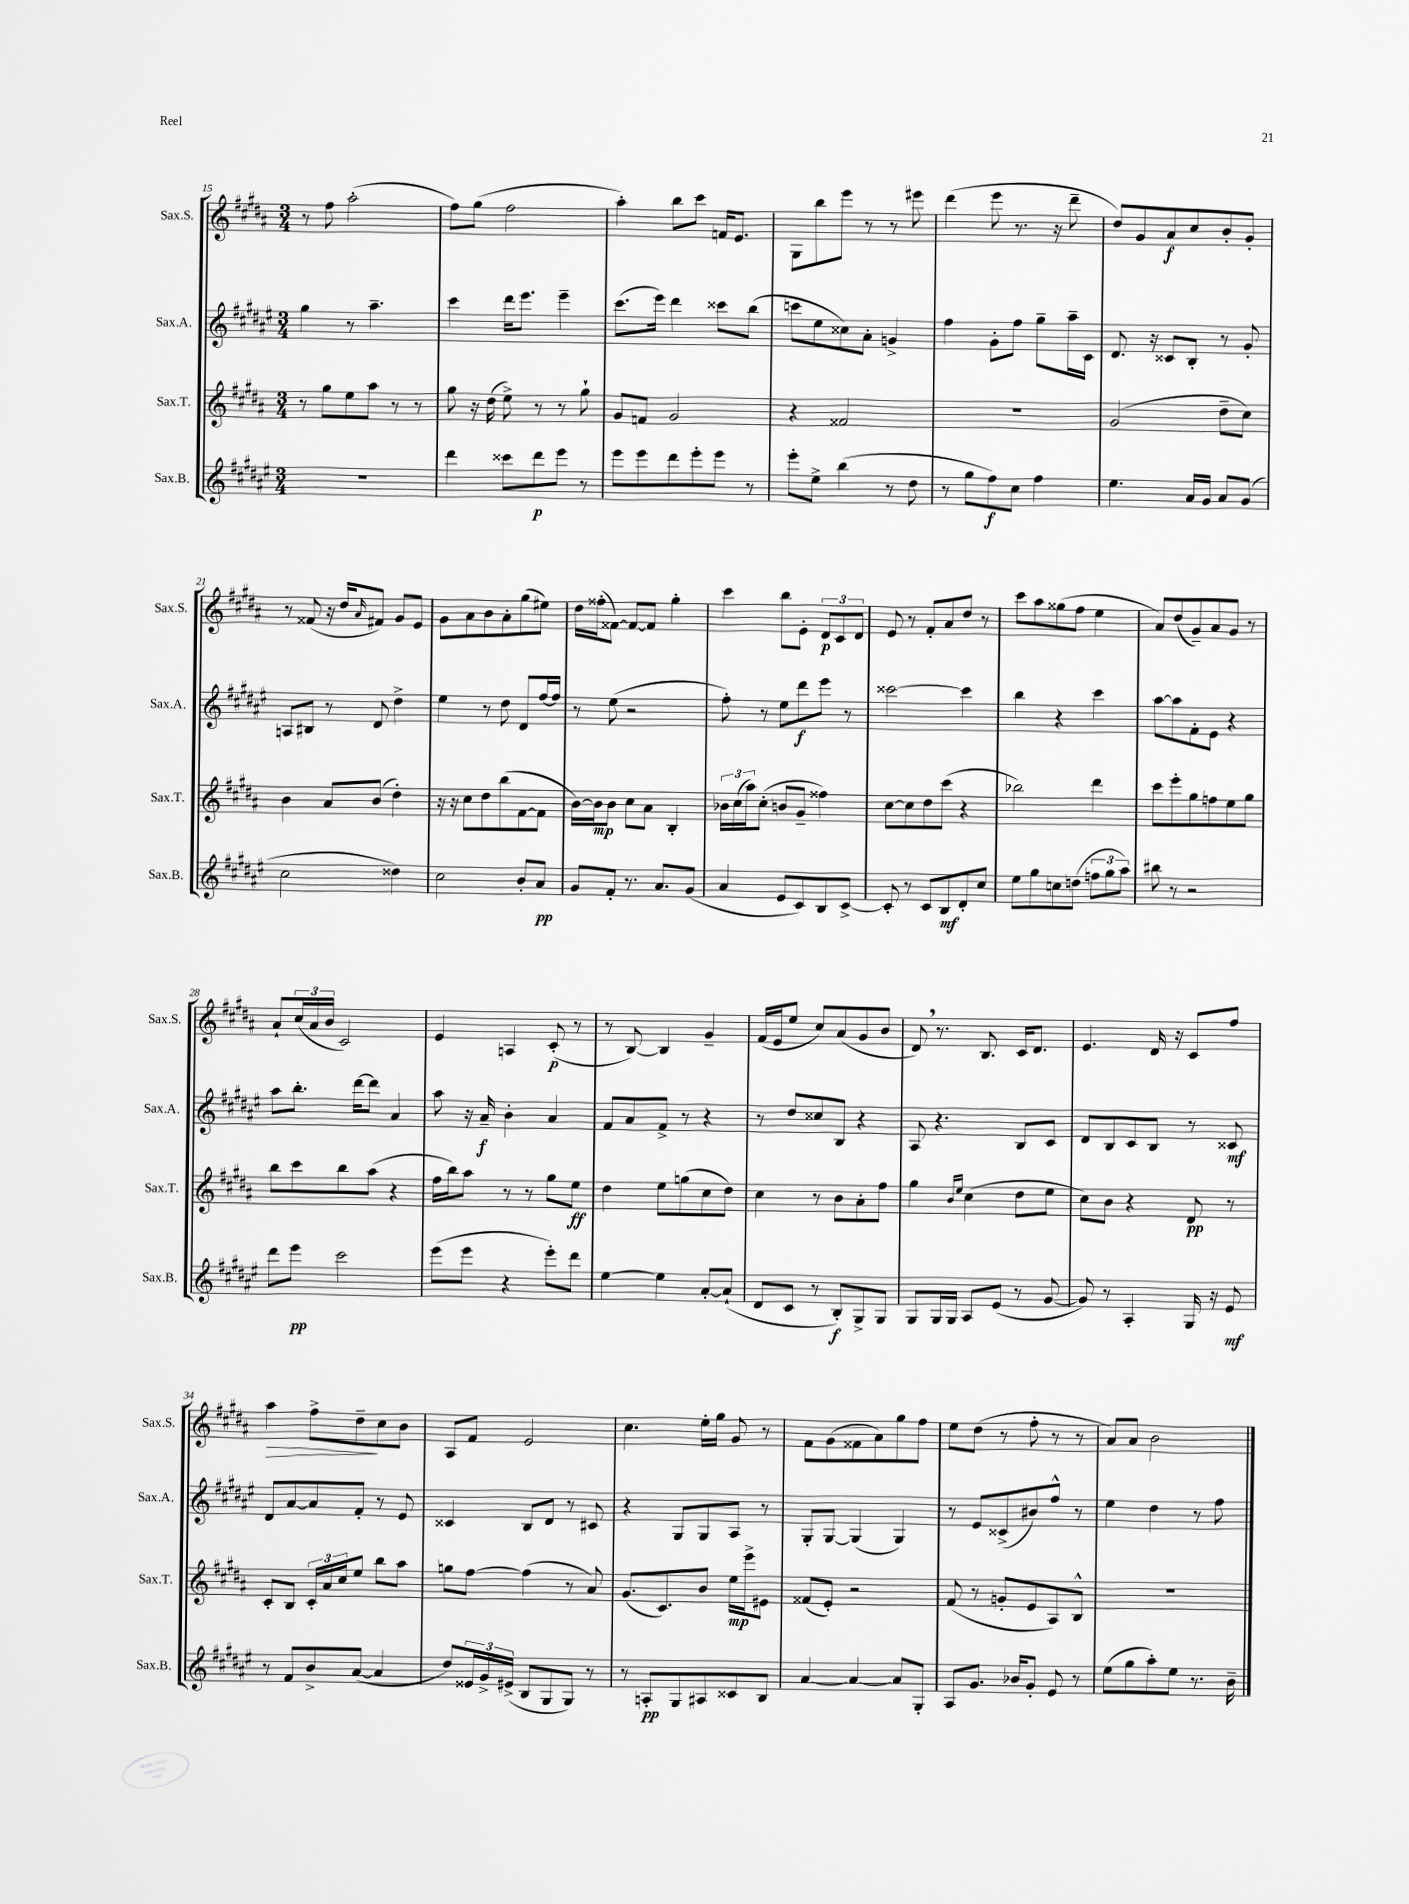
<<
\new StaffGroup <<
\new Staff = "s0" \with { instrumentName = "Sax.S." shortInstrumentName = "Sax.S." } {
    \clef treble \key b \major \numericTimeSignature \time 3/4
    r8 fis''8 ais''2-.( |
    fis''8) gis''8( fis''2 |
    ais''4-.) b''8 cis'''8 f'16 e'8. |
    gis8 b''8 e'''8 r8 r8 eis'''8 |
    dis'''4( e'''8 r8. r16 dis'''8-- |
    dis''8) gis'8 ais'8\f cis''8 b'8-. gis'8-. |
    r8 fisis'8( r16 dis''16 \grace { ais'16 } fis'8) gis'8 e'8 |
    gis'8 ais'8 b'8 ais'8-. gis''8( eis''8) |
    dis''16 fisis''16-.( fisis'8~) fisis'8~ fisis'8 gis''4-. |
    cis'''4 b''8 e'8-. \tuplet 3/2 { dis'8\p cis'8 dis'8 } |
    e'8 r8 fis'8-. ais'8 dis''8 r8 |
    cis'''8 ais''8 gisis''8( fis''8 e''4 |
    ais'8) dis''8( gis'8--) ais'8 gis'8 r8 |
    ais'8-! \tuplet 3/2 { cis''16( ais'16 b'16 } cis'2) |
    e'4 a4 cis'8-.\p( r8 |
    r8 b8~) b4 gis'4-- |
    fis'16( e'16 e''8 cis''8) ais'8( gis'8 b'8 |
    dis'8) \breathe r8. b8. cis'16 dis'8. |
    e'4. dis'16 r16 cis'8 fis''8 |
    ais''4\> fis''8-> dis''8--\! cis''8 b'8 |
    ais8 fis'8 e'2 |
    cis''4. e''16-. gis''16 gis'8 r8 |
    fis'8 gis'8( fisis'8 ais'8) gis''8 fis''8 |
    e''8 dis''8( r8 fis''8-. r8 r8 |
    ais'8) ais'8 b'2 \bar "|." |
}
\new Staff = "s1" \with { instrumentName = "Sax.A." shortInstrumentName = "Sax.A." } {
    \clef treble \key fis \major \numericTimeSignature \time 3/4
    gis''4 r8 ais''4.-- |
    cis'''4 dis'''16 eis'''8. eis'''4-- |
    cis'''8.( eis'''16) dis'''4 cisis'''8 b''8( |
    c'''8 eis''8 cisis''8) ais'8-. g'4-> |
    fis''4 gis'8-. fis''8 gis''8-- ais''16-- cis'16 |
    dis'8. r16 cisis'8 b8-. r8 gis'8-. |
    a8 bis8 r8 dis'8 dis''4-> |
    eis''4 r8 dis''8 dis'8 fis''16~ fis''16 |
    r8 eis''8( r2 |
    fis''8-.) r8 eis''8 dis'''8\f eis'''8 r8 |
    cisis'''2~ cisis'''4 |
    b''4 r4 cis'''4 |
    ais''8~ ais''8 fis'8-. eis'8 r4 |
    ais''8 b''8.-. dis'''16~ dis'''8 ais'4 |
    ais''8 r16 ais'16--\f b'4-. ais'4 |
    fis'8 ais'8 fis'8-> r8 r4 |
    r8 dis''8 cisis''8 b8 r4 |
    ais8 r4. b8 cis'8 |
    dis'8 b8 cis'8 b8 r8 cisis'8\mf |
    dis'8 ais'8~ ais'8 fis'8-. r8 eis'8 |
    cisis'4 b8 dis'8 r8 cis'8 |
    r4 gis8 gis8 ais8 r8 |
    gis8-. gis8~ gis4( gis4) |
    r8 eis'8 cisis'8->( bis'8) fis''8-^ r8 |
    eis''4 dis''4 r8 fis''8 \bar "|." |
}
\new Staff = "s2" \with { instrumentName = "Sax.T." shortInstrumentName = "Sax.T." } {
    \clef treble \key b \major \numericTimeSignature \time 3/4
    r8 gis''8 e''8 ais''8 r8 r8 |
    gis''8 r16 dis''16( e''8->) r8 r8 gis''8-! |
    gis'8 f'8 gis'2 |
    r4 fisis'2 |
    R2. |
    gis'2( dis''8-- cis''8) |
    b'4 ais'8 b'8( dis''4-.) |
    r16 r16 cis''8 dis''8 b''8( fis'8~ fis'8 |
    b'16~) b'16\mp b'8 cis''8 ais'8 b4-. |
    \tuplet 3/2 { bes'16 cis''16( ais''16) } cis''8-.( b'8 gis'8-- fisis''4) |
    cis''8~ cis''8 dis''8 cis'''8( r4 |
    bes''2) dis'''4 |
    cis'''8 e'''8-. gis''8 f''8 e''8 gis''8 |
    b''8 cis'''8 b''8 ais''8( r4 |
    fis''16 b''16) ais''8 r8 r8 gis''8 e''8\ff |
    dis''4 e''8 g''8( cis''8 dis''8) |
    cis''4 r8 b'8 ais'8-. fis''8 |
    gis''4 \grace { b'16 e''16 } cis''4( dis''8 e''8 |
    cis''8) b'8 r4 dis'8\pp r8 |
    cis'8-. b8 \tuplet 3/2 { cis'16-. ais'16 cis''16 } e''8 b''8 ais''8 |
    g''8 fis''8~ fis''4( r8 ais'8) |
    gis'8.( cis'8.) b'8 e''16\mp e'''16-> eis'8 |
    fisis'8( e'8-.) r2 |
    fis'8( r8 g'8-. e'8 ais8) b8-^ |
    R2. \bar "|." |
}
\new Staff = "s3" \with { instrumentName = "Sax.B." shortInstrumentName = "Sax.B." } {
    \clef treble \key fis \major \numericTimeSignature \time 3/4
    R2. |
    dis'''4 cisis'''8 dis'''8\p eis'''8 r8 |
    eis'''8 eis'''8 dis'''8 eis'''8-. eis'''8 r8 |
    eis'''8-. eis''8-> b''4( r8 dis''8 |
    r8 gis''8 fis''8\f) cis''8 fis''4 |
    eis''4. ais'16 gis'16 ais'8 gis'8( |
    cis''2 disis''4) |
    cis''2 b'8-. ais'8\pp |
    gis'8 fis'8-. r8. ais'8. gis'8( |
    ais'4 eis'8 cis'8) b8 cis'8~-> |
    cis'8-. r8 cis'8 b8\mf dis'8-. cis''8 |
    eis''8 gis''8 c''8 d''8( \tuplet 3/2 { f''8 gis''8 ais''8) } |
    bis''8 r8 r2 |
    dis'''8 eis'''8\pp cis'''2 |
    eis'''8( eis'''8 r4 eis'''8-.) dis'''8 |
    eis''4~ eis''4 ais'8~-. ais'8-!( |
    dis'8 cis'8 r8 b8-.\f) gis8-> gis8 |
    gis8 gis16 gis16 ais8 eis'8( r8 gis'8~ |
    gis'8) r8 ais4-. gis16 r16 eis'8\mf |
    r8 fis'8 b'8-> ais'8~( ais'4 |
    dis''8) \tuplet 3/2 { eisis'16 gis'16-> eis'16->( } b8 gis8 gis8) r8 |
    r8 a8-.\pp gis8 ais8 cisis'8 b8 |
    ais'4~ ais'4~ ais'8 gis8-. |
    ais8 gis'8. bes'16 gis'8-. eis'8 r8 |
    eis''8( gis''8 ais''8-.) eis''8 r8. b'16-- \bar "|." |
}
>>
>>
\layout { \context { \Score currentBarNumber = #15 } }
